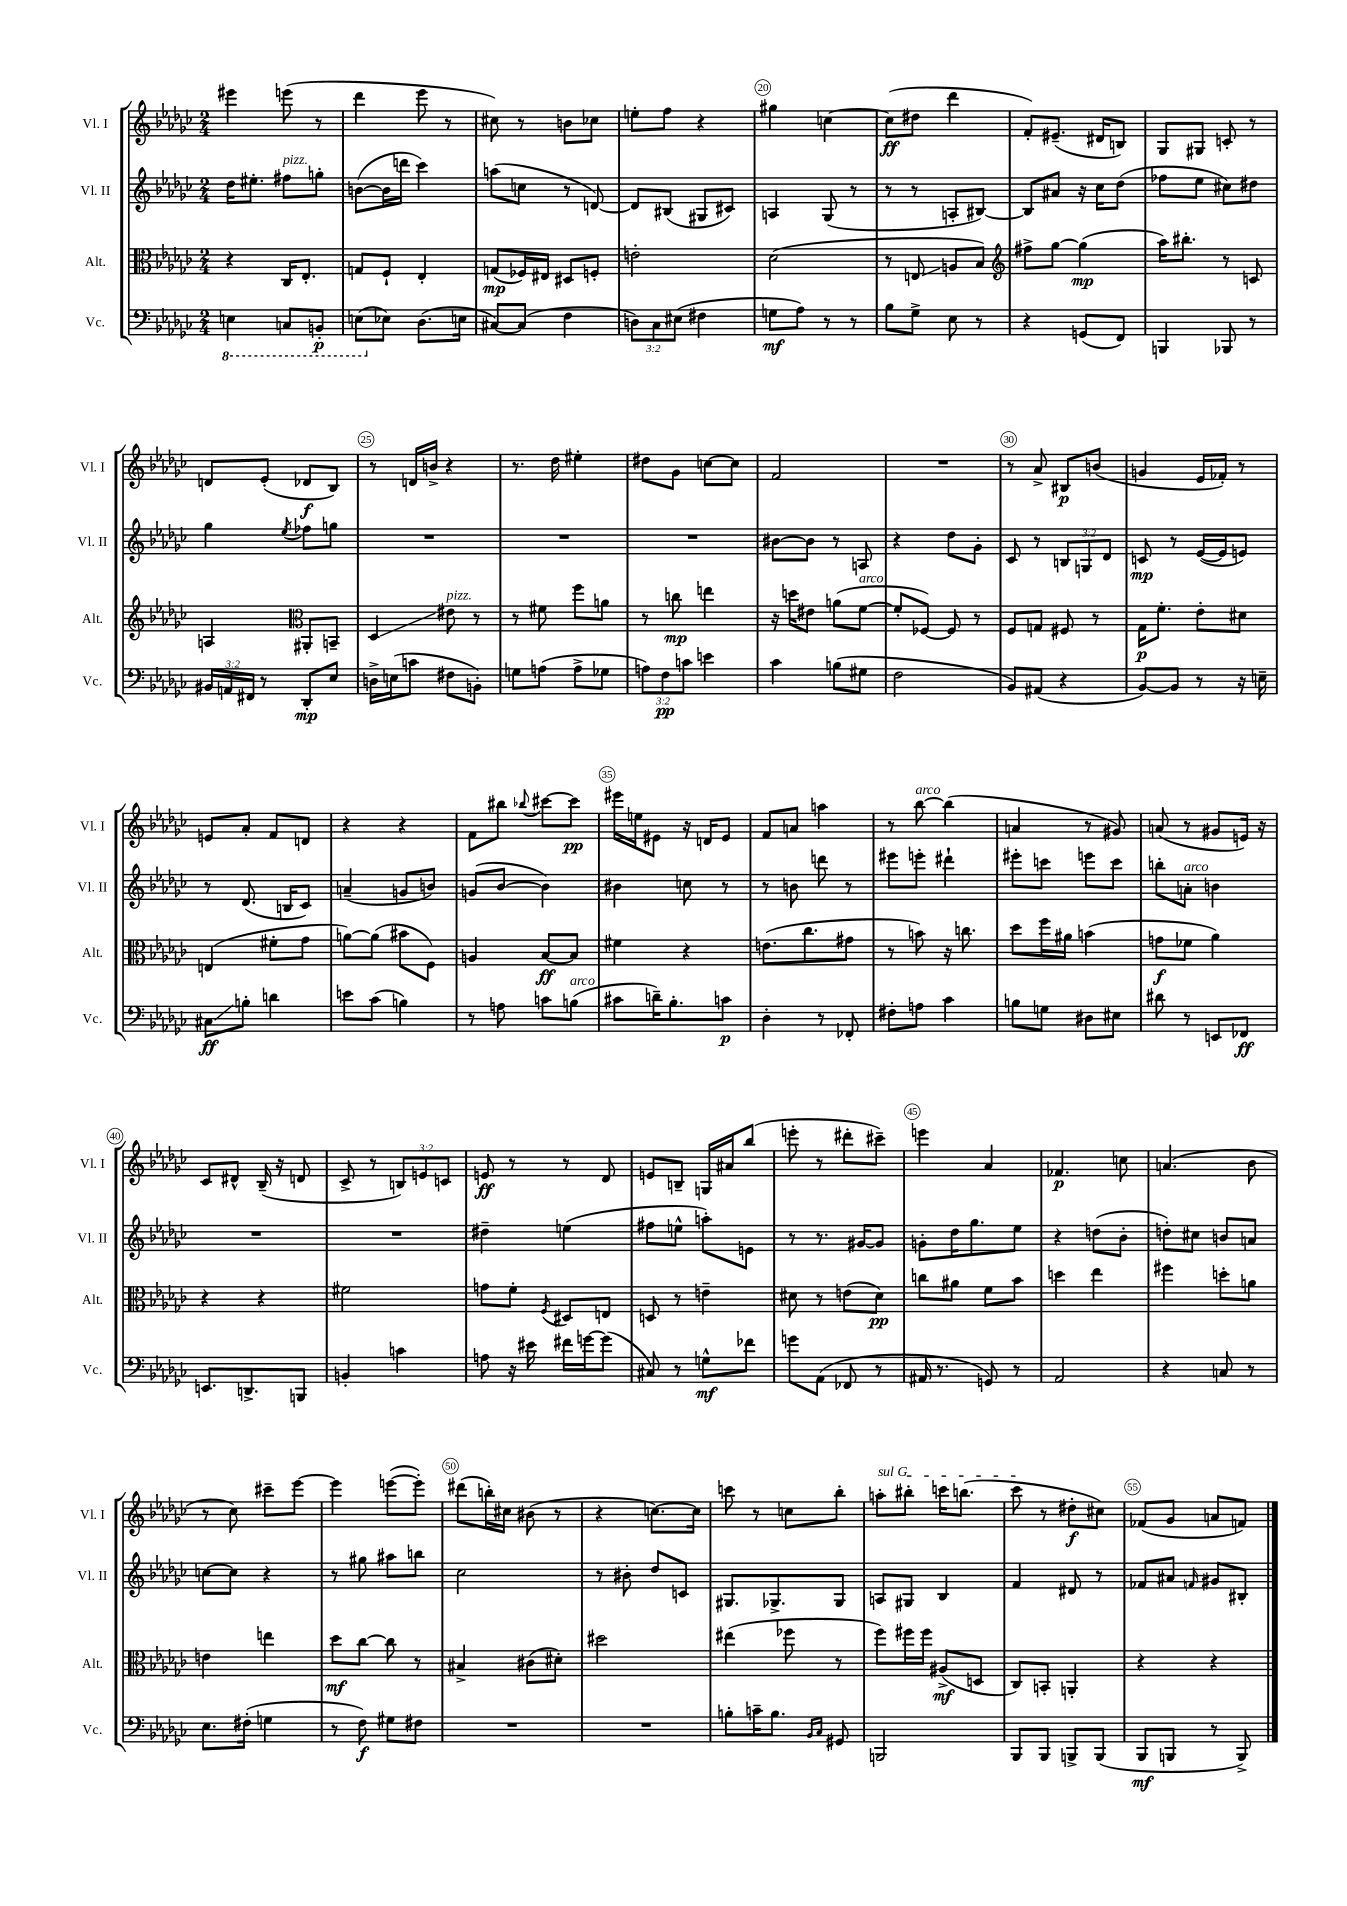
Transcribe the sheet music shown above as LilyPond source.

<<
\new StaffGroup <<
\new Staff = "s0" \with { instrumentName = "Vl. I" shortInstrumentName = "Vl. I" } {
    \clef treble \key ges \major \numericTimeSignature \time 2/4 \override Staff.TupletNumber.text = #tuplet-number::calc-fraction-text
    eis'''4 e'''8( r8 |
    des'''4 ees'''8 r8 |
    cis''8) r8 b'8 ces''8 |
    e''8-. f''8 r4 |
    gis''4 c''4~ |
    c''8\ff( dis''8 des'''4 |
    f'8-.) eis'8.--( dis'16 b8) |
    ges8 gis8 c'8-. r8 |
    d'8 ees'8-.( des'8\f bes8) |
    r8 d'16 b'16-> r4 |
    r8. des''16 eis''4-. |
    dis''8 ges'8 c''8~ c''8 |
    f'2 |
    R2 |
    r8 aes'8-> bis8\p b'8( |
    g'4 ees'16 fes'16-.) r8 |
    e'8 aes'8-. f'8 d'8 |
    r4 r4 |
    f'8 bis''8 \appoggiatura { bes''8 } cis'''8~ cis'''8\pp |
    eis'''16 e''16 eis'8 r16 d'16 eis'8 |
    f'8 a'8 a''4 |
    r8 bes''8~^\markup { \italic "arco" } bes''4( |
    a'4 r8 gis'8) |
    a'8( r8 gis'8 e'16) r16 |
    ces'8 dis'8-^ bes16--( r16 d'8 |
    ces'8-> r8 \tuplet 3/2 { b8) e'8 c'8 } |
    e'8\ff r8 r8 des'8 |
    e'8 b8-- g16 ais'16 bes''8( |
    e'''8-. r8 dis'''8-. cis'''8--) |
    e'''4 aes'4 |
    fes'4.\p c''8 |
    a'4.( bes'8 |
    r8 ces''8) cis'''8-- ees'''8~ |
    ees'''4 e'''8~( e'''8-.) |
    dis'''8( b''16-.) cis''16 bis'8( r8 |
    r4 c''8.~) c''16 |
    c'''8 r8 c''8 bes''8-. |
    \once \override TextSpanner.bound-details.left.text = \markup { \italic "sul G" } a''8-.\startTextSpan bis''8-. c'''16 b''8.( |
    ces'''8\stopTextSpan r8 dis''8-.\f cis''8) |
    fes'8( ges'8 a'8 f'8) \bar "|." |
}
\new Staff = "s1" \with { instrumentName = "Vl. II" shortInstrumentName = "Vl. II" } {
    \clef treble \key ges \major \numericTimeSignature \time 2/4 \override Staff.TupletNumber.text = #tuplet-number::calc-fraction-text
    des''16 eis''8.-. fis''8^\markup { \italic "pizz." } g''8-. |
    b'8~( b'16 d'''16 ces'''4) |
    a''8( c''8 r8 d'8~) |
    d'8 bis8( gis8 cis'8) |
    a4 ges8( r8 |
    r8 r8 a8-. bis8~) |
    bis8 ais'8 r16 ces''16 des''8( |
    fes''8 ees''8 cis''8) dis''8 |
    ges''4 \acciaccatura { ees''8 } fes''8 g''8 |
    R2 |
    R2 |
    R2 |
    bis'8~ bis'8 r8 a8 |
    r4 des''8 ges'8-. |
    ces'8 r8 \tuplet 3/2 { b8 g8 des'8 } |
    c'8\mp r8 ees'16~( ees'16 e'8) |
    r8 des'8.( b16 ces'8) |
    a'4--( g'8 b'8) |
    g'8( bes'8~ bes'4) |
    bis'4 c''8 r8 |
    r8 b'8 d'''8 r8 |
    eis'''8 e'''8-. dis'''4-! |
    eis'''8-. c'''8 e'''8 c'''8 |
    b''8-. a'8-.^\markup { \italic "arco" } b'4 |
    R2 |
    R2 |
    dis''4-- e''4( |
    fis''8 e''8-^ a''8-.) e'8 |
    r8 r8. gis'16~ gis'8 |
    g'8-. des''16 ges''8. ees''8 |
    r4 d''8( bes'8-. |
    d''8-.) cis''8 b'8 a'8 |
    c''8~ c''8 r4 |
    r8 gis''8 ais''8 b''8 |
    ces''2 |
    r8 bis'8-. des''8 c'8 |
    gis8. ges8.-> ges8 |
    a8 gis8 bes4 |
    f'4 dis'8 r8 |
    fes'8 ais'8 \grace { f'16 } gis'8 bis8-. \bar "|." |
}
\new Staff = "s2" \with { instrumentName = "Alt." shortInstrumentName = "Alt." } {
    \clef alto \key ges \major \numericTimeSignature \time 2/4
    r4 ces16 ees8.-. |
    g8 f8-! ees4-. |
    g8\mp( fes16) eis16 dis8 f8-. |
    e'2-. |
    des'2( |
    r8 e8\glissando a8 bes8) |
    \clef treble fis''8-> ges''8~ ges''4\mp( |
    aes''16) bis''8.-. r8 c'8 |
    a4 \clef alto ais,8-. b,8-- |
    des4\glissando eis'8^\markup { \italic "pizz." } r8 |
    r8 fis'8 f''8 a'8 |
    r8 c''8\mp e''4 |
    r16 d''16 eis'8 a'8( f'8~^\markup { \italic "arco" } |
    f'8-. fes8~) fes8 r8 |
    f8 g8 fis8 r8 |
    ges16\p f'8.-. ees'8-. dis'8 |
    e4( fis'8-. ges'8 |
    a'8~) a'8( bis'8 f8) |
    a4 bes8~\ff bes8 |
    fis'4 r4 |
    e'8.( ces''8. gis'8 |
    r8 b'8) r16 c''8. |
    des''8 f''16 ais'16 b'4( |
    g'8\f fes'8 aes'4) |
    r4 r4 |
    fis'2 |
    g'8 f'8-. \acciaccatura { f8 } dis8 e8 |
    d8 r8 e'4-- |
    dis'8 r8 e'8( dis'8\pp) |
    c''8 ais'8 f'8 bes'8 |
    d''4 ees''4 |
    fis''4 d''8-. a'8 |
    e'4 e''4 |
    des''8\mf ces''8~ ces''8 r8 |
    bis4-> cis'8( dis'8-.) |
    dis''2 |
    eis''4( fes''8 r8 |
    f''8) fis''16 fis''16 ais8->\mf( d8 |
    ces8) b,8-. a,4-. |
    r4 r4 \bar "|." |
}
\new Staff = "s3" \with { instrumentName = "Vc." shortInstrumentName = "Vc." } {
    \clef bass \key ges \major \numericTimeSignature \time 2/4 \override Staff.TupletNumber.text = #tuplet-number::calc-fraction-text
    \ottava #-1 e,4 c,8 b,,8-.\p |
    e,8( \ottava #0 ees!8) des8.( e16 |
    cis8~) cis8( f4 |
    \tuplet 3/2 { d8) ces8 eis8( } fis4 |
    g8\mf aes8) r8 r8 |
    bes8 ges8-> ees8 r8 |
    r4 g,8( f,8) |
    b,,4 bes,,8 r8 |
    \tuplet 3/2 { bis,16 a,16 fis,16 } r8 des,8-.\mp ees8 |
    d16-> e16( c'8 fis8 b,8-.) |
    g8 a8( a8-> ges8 |
    \tuplet 3/2 { a8) f8\pp c'8 } e'4 |
    ces'4 b8( gis8 |
    f2 |
    bes,8) ais,8( r4 |
    bes,8~) bes,8 r8 r16 e16-- |
    cis8\glissando\ff b8-. d'4 |
    e'8 ces'8( b4) |
    r8 a8 c'8 b8^\markup { \italic "arco" }( |
    cis'8 d'16--) bes8.-. c'8\p |
    des4-. r8 fes,8-. |
    fis8-. a8 ces'4 |
    b8 g8 dis8 eis8 |
    dis'8 r8 e,8 fes,8\ff |
    e,8. d,8.-> b,,8 |
    b,4-. c'4 |
    a8 r16 eis'16 fis'16 g'16~ g'8( |
    cis8) r8 g8-^\mf fes'8 |
    g'8 aes,8( fes,8 r8 |
    ais,16 r8. g,8) r8 |
    aes,2 |
    r4 c8 r8 |
    ees8. fis16-.( g4 |
    r8 f8\f) gis8 fis8 |
    R2 |
    R2 |
    b8-. c'16-- b8. \grace { bes,16 ces16 } gis,8 |
    b,,2 |
    bes,,8 bes,,8 b,,8-> b,,8( |
    bes,,8\mf b,,8 r8 b,,8->) \bar "|." |
}
>>
>>
\layout { \context { \Score currentBarNumber = #16 \override BarNumber.break-visibility = ##(#f #t #t) barNumberVisibility = #(every-nth-bar-number-visible 5) \override BarNumber.stencil = #(make-stencil-circler 0.1 0.3 ly:text-interface::print) } }
